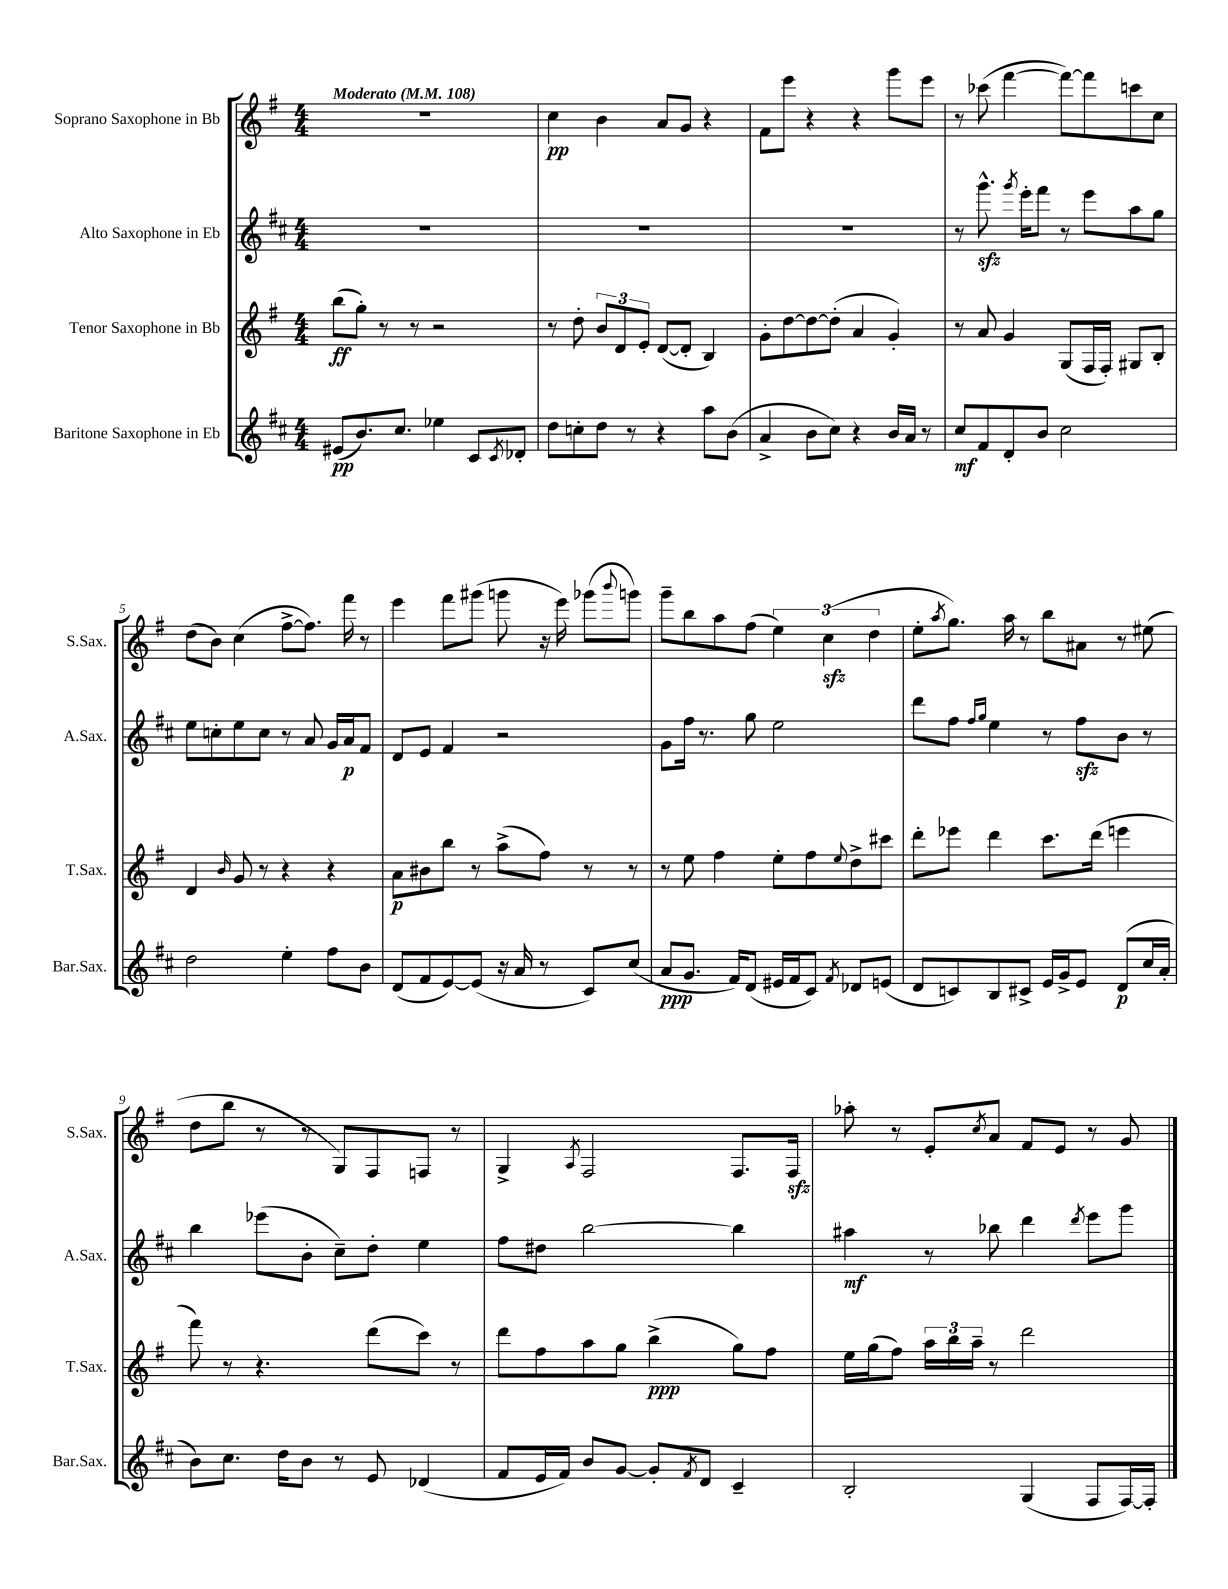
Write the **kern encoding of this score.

**kern	**dynam	**kern	**dynam	**kern	**dynam	**kern	**dynam
*part4	*part4	*part3	*part3	*part2	*part2	*part1	*part1
*staff4	*staff4	*staff3	*staff3	*staff2	*staff2	*staff1	*staff1
*I"Baritone Saxophone in Eb	*	*I"Tenor Saxophone in Bb	*	*I"Alto Saxophone in Eb	*	*I"Soprano Saxophone in Bb	*
*I'Bar.Sax.	*	*I'T.Sax.	*	*I'A.Sax.	*	*I'S.Sax.	*
*clefG2	*	*clefG2	*	*clefG2	*	*clefG2	*
*k[f#c#]	*	*k[f#]	*	*k[f#c#]	*	*k[f#]	*
*M4/4	*	*M4/4	*	*M4/4	*	*M4/4	*
*MM108	*	*MM108	*	*MM108	*	*MM108	*
=1	=1	=1	=1	=1	=1	=1	=1
!	!	!	!	!	!	!LO:TX:a:B:t=Moderato	!
(8e#X/L	pp	(8bb\L	ff	1r	.	1r	.
8.b/)	.	8gg'\J)	.	.	.	.	.
.	.	8r	.	.	.	.	.
8.cc#/J	.	.	.	.	.	.	.
.	.	8r	.	.	.	.	.
4ee-X\	.	2r	.	.	.	.	.
8c#/L	.	.	.	.	.	.	.
8qc#/	.	.	.	.	.	.	.
8d-X'/J	.	.	.	.	.	.	.
=2	=2	=2	=2	=2	=2	=2	=2
8dd\L	.	8r	.	1r	.	4cc\	pp
8ccn'\	.	8dd'\	.	.	.	.	.
8dd\J	.	12b/L	.	.	.	4b\	.
.	.	12d/	.	.	.	.	.
8r	.	.	.	.	.	.	.
.	.	12e'/J	.	.	.	.	.
4r	.	([8d/L	.	.	.	8a/L	.
.	.	8d'/J]	.	.	.	8g/J	.
8aa\L	.	4B/)	.	.	.	4r	.
(8b\J	.	.	.	.	.	.	.
=3	=3	=3	=3	=3	=3	=3	=3
4a^/	.	8g'\L	.	1r	.	8f#\L	.
.	.	[8dd\	.	.	.	8eee\J	.
8b\L	.	8dd\_	.	.	.	4r	.
8cc#\J)	.	(8dd'\J]	.	.	.	.	.
4r	.	4a/	.	.	.	4r	.
16b/LL	.	4g'/)	.	.	.	8ggg\L	.
16a/JJ	.	.	.	.	.	.	.
8r	.	.	.	.	.	8eee\J	.
=4	=4	=4	=4	=4	=4	=4	=4
8cc#/L	mf	8r	.	8r	.	8r	.
8f#/	.	8a/	.	8.gggzz^^\	.	(8ccc-X\	.
8d'/	.	4g/	.	.	.	[4fff#\	.
.	.	.	.	8qggg/	.	.	.
.	.	.	.	16eee'\KL	.	.	.
8b/J	.	.	.	8fff#\J	.	.	.
2cc#\	.	(8G/L	.	8r	.	8fff#\L_)	.
.	.	16F#/L	.	8eee\L	.	8fff#\]	.
.	.	16F#'/JJ)	.	.	.	.	.
.	.	8G#X/L	.	8aa\	.	8cccn\	.
.	.	8B'/J	.	8gg\J	.	8cc\J	.
!!LO:LB:g=z
=5	=5	=5	=5	=5	=5	=5	=5
2dd\	.	4d/	.	8ee\L	.	(8dd\L	.
.	.	.	.	8ccn'\	.	8b\J)	.
.	.	16qqb/	.	.	.	.	.
.	.	8g/	.	8ee\	.	(4cc\	.
.	.	8r	.	8cc\J	.	.	.
4ee'\	.	4r	.	8r	.	[8ff#^\L	.
.	.	.	.	8a/	.	8.ff#\J])	.
8ff#\L	.	4r	.	16g/LL	.	.	.
.	.	.	.	16a/J	p	16fff#\	.
8b\J	.	.	.	8f#/J	.	8r	.
=6	=6	=6	=6	=6	=6	=6	=6
(8d/L	.	8a\L	p	8d/L	.	4eee\	.
8f#/	.	8b#X\	.	8e/J	.	.	.
[8e/)	.	8bb\J	.	4f#/	.	8fff#\L	.
(8e/J]	.	8r	.	.	.	(8ggg#X\J	.
16r	.	(8aa^\L	.	2r	.	8gggn\	.
16a/	.	.	.	.	.	.	.
8r	.	8ff#\J)	.	.	.	16r	.
.	.	.	.	.	.	16eee\)	.
8c#/L)	.	8r	.	.	.	(8ggg-X\L	.
.	.	.	.	.	.	8qqbbb/	.
(8cc#/J	.	8r	.	.	.	8gggn\J)	.
=7	=7	=7	=7	=7	=7	=7	=7
8a/L	ppp	8r	.	8g\L	.	8ggg~\L	.
8.g/J	.	8ee\	.	16ff#\Jk	.	8bb\	.
.	.	.	.	8.r	.	.	.
.	.	4ff#\	.	.	.	8aa\	.
16f#/KL)	.	.	.	.	.	.	.
(8d/J	.	.	.	8gg\	.	(8ff#\J	.
16e#X/LL	.	8ee'\L	.	2ee\	.	6ee\)	.
16f#/J	.	.	.	.	.	.	.
8c#/J)	.	8ff#\	.	.	.	.	.
.	.	.	.	.	.	(6cczz\	.
8qf#/	.	8qqee/	.	.	.	.	.
8d-X/L	.	8dd^\	.	.	.	.	.
.	.	.	.	.	.	6dd\	.
(8en/J	.	8ccc#X\J	.	.	.	.	.
=8	=8	=8	=8	=8	=8	=8	=8
8d/L	.	8ddd'\L	.	8ddd\L	.	8ee'\L	.
.	.	.	.	.	.	8qaa/	.
8cn/)	.	8eee-X\J	.	8ff#\J	.	8.gg\J)	.
.	.	.	.	16qqff#/LL	.	.	.
.	.	.	.	16qqgg/JJ	.	.	.
8B/	.	4ddd\	.	4ee\	.	.	.
.	.	.	.	.	.	16aa\	.
8c#X^/J	.	.	.	.	.	8r	.
16e/LL	.	8.ccc\L	.	8r	.	8bb\L	.
16g^/J	.	.	.	.	.	.	.
8e/J	.	.	.	8ff#zz\L	.	8a#X\J	.
.	.	(16ddd\Jk	.	.	.	.	.
(8d/L	p	4eeen\	.	8b\J	.	8r	.
16cc#/L	.	.	.	8r	.	(8ee#X\	.
16a'/JJ	.	.	.	.	.	.	.
!!LO:LB:g=z
=9	=9	=9	=9	=9	=9	=9	=9
8b\L)	.	8fff#\)	.	4bb\	.	8dd\L	.
8.cc#\J	.	8r	.	.	.	8bb\J	.
.	.	4.r	.	(8eee-X\L	.	8r	.
16dd\KL	.	.	.	.	.	.	.
8b\J	.	.	.	8b'\J	.	8r	.
8r	.	.	.	8cc#~\L)	.	8G/L)	.
8e/	.	(8ddd\L	.	8dd'\J	.	8F#/	.
(4d-X/	.	8ccc\J)	.	4ee\	.	8Fn/J	.
.	.	8r	.	.	.	8r	.
=10	=10	=10	=10	=10	=10	=10	=10
8f#/L	.	8ddd\L	.	8ff#\L	.	4G^/	.
16e/L	.	8ff#\	.	8dd#X\J	.	.	.
16f#/JJ)	.	.	.	.	.	.	.
.	.	.	.	.	.	8qA/	.
8b/L	.	8aa\	.	[2bb\	.	2F#/	.
[8g/J	.	8gg\J	.	.	.	.	.
8g'/L]	.	(4bb^\	ppp	.	.	.	.
8qf#/	.	.	.	.	.	.	.
8d/J	.	.	.	.	.	.	.
4c#~/	.	8gg\L)	.	4bb\]	.	8.F#/L	.
.	.	8ff#\J	.	.	.	.	.
.	.	.	.	.	.	16F#zz/Jk	.
=11	=11	=11	=11	=11	=11	=11	=11
2B'/	.	16ee\LL	.	4aa#X\	mf	8aa-X'\	.
.	.	(16gg\J	.	.	.	.	.
.	.	8ff#\J)	.	.	.	8r	.
.	.	24aa\LL	.	8r	.	8e'/L	.
.	.	24bb\	.	.	.	.	.
.	.	24aa~\JJ	.	.	.	.	.
.	.	.	.	.	.	8qcc/	.
.	.	8r	.	8bb-X\	.	8a/J	.
(4G/	.	2ddd\	.	4ddd\	.	8f#/L	.
.	.	.	.	.	.	8e/J	.
.	.	.	.	8qddd/	.	.	.
8F#/L	.	.	.	8eee\L	.	8r	.
[16F#/L)	.	.	.	8ggg\J	.	8g/	.
16F#'/JJ]	.	.	.	.	.	.	.
==	==	==	==	==	==	==	==
*-	*-	*-	*-	*-	*-	*-	*-
